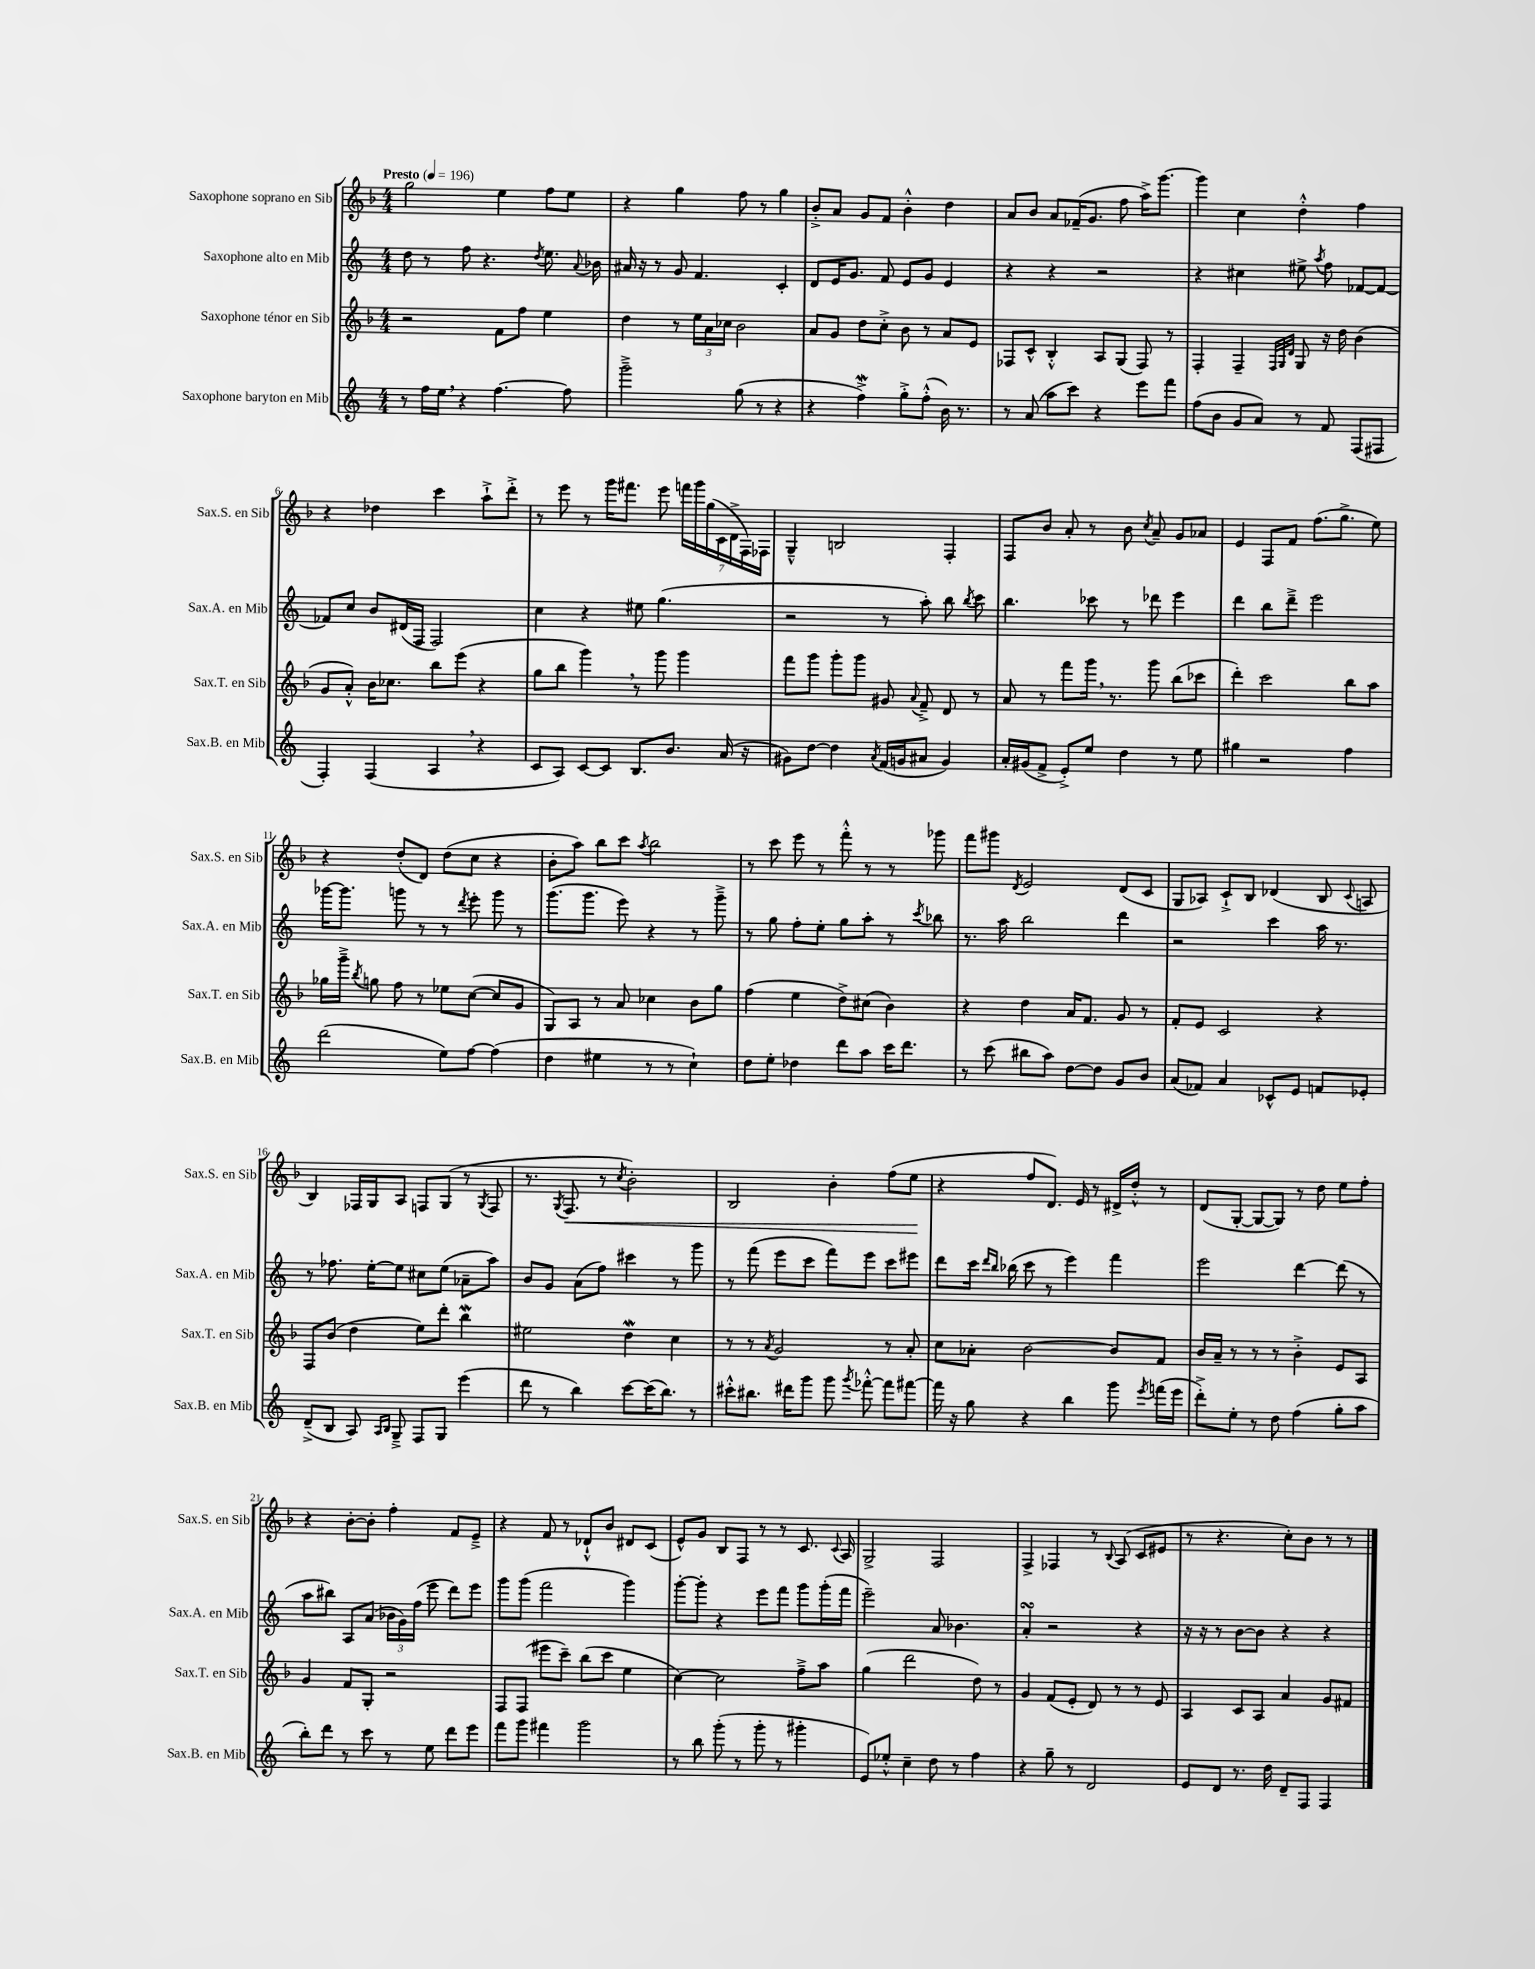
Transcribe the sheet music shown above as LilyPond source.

<<
\new StaffGroup <<
\new Staff = "s0" \with { instrumentName = "Saxophone soprano en Sib" shortInstrumentName = "Sax.S. en Sib" } {
    \clef treble \key f \major \numericTimeSignature \time 4/4 \tempo "Presto" 4 = 196
    \autoBeamOff g''2 e''4 f''8[ e''8] |
    r4 g''4 f''8 r8 g''4 |
    bes'8[-.-> a'8] g'8[ f'8] bes'4-.-^ d''4 |
    a'8[ bes'8] a'8[ fes'16--( g'8.] f''8 a''16[->) g'''8.]~ |
    g'''4 c''4 d''4-.-^ f''4 |
    r4 des''4 c'''4 a''8[-!-> d'''8]-.-> |
    r8 e'''8 r8 g'''16[ fis'''8.] e'''8 \tuplet 7/4 { f'''16[ g'''16 g''16( c'16 d'16-> f16) fes16] } |
    g4---^ b2 f4-. |
    f8[ bes'8] a'8-. r8 bes'8 \acciaccatura { c''8 } a'8-- g'8[ aes'8] |
    e'4 f8[ f'8] f''8.[( g''8.]-> e''8) |
    r4 d''8[-.( d'8]) d''8[( c''8] r4 |
    bes'8[-. a''8]) bes''8[ c'''8] \acciaccatura { a''8 } bes''2 |
    r8 c'''8 e'''8 r8 f'''8-.-^ r8 r8 ges'''8 |
    f'''8[ gis'''8] \acciaccatura { d'8 } e'2 d'8[( c'8] |
    g8[ aes8]) c'8[-!-> bes8] des'4( bes8 \appoggiatura { c'8 } a8 |
    bes4) fes16[ g16 a8] f8[ g8]( r8 \acciaccatura { g8 } f8 |
    r8. \acciaccatura { g8 } f8.\< r8 \acciaccatura { c''8 } bes'2-.) |
    bes2 bes'4-. f''8[( e''8]\! |
    r4 f''8[ d'8.]) e'16 r8 dis'16[-> d''16]-.-^ r8 |
    d'8[( g8]~-. g8[~ g8]) r8 d''8 e''8[ f''8]-. |
    r4 bes'8[~-. bes'8]-. f''4-. f'8[ e'8]---> |
    r4 f'8 r8 des'8[-!-^ bes'8] dis'8[ c'8]( |
    e'8[-^) g'8] bes8[ f8] r8 r8 c'8. \appoggiatura { c'8 } a16 |
    g2-> f2 |
    f4-> fes4 r8 \appoggiatura { bes8 } a8( c'8[ eis'8] |
    r8 r4. c''8[-.) bes'8] r8 r8 \bar "|." |
}
\new Staff = "s1" \with { instrumentName = "Saxophone alto en Mib" shortInstrumentName = "Sax.A. en Mib" } {
    \clef treble \key c \major \numericTimeSignature \time 4/4
    \autoBeamOff d''8 r8 f''8 r4. \acciaccatura { d''8 } e''8. \appoggiatura { a'8 } bes'16 |
    ais'16 r16 r8 g'8 f'4. c'4-. |
    d'8[ e'16 g'8.] f'8 e'8[ g'8] e'4 |
    r4 r4 r2 |
    r4 cis''4 eis''8-> \acciaccatura { a''8 } f''8 fes'8[~ fes'8]~ |
    fes'8[ c''8] b'8[ dis'16( f16] f2) |
    c''4 r4 eis''8 g''4.( |
    r2 r8 a''8-.) b''8 \acciaccatura { b''8 } c'''8 |
    b''4. ces'''8 r8 des'''8 e'''4 |
    d'''4 b''8[ d'''8]---> e'''2 |
    ges'''16[~ ges'''8.] g'''8 r8 r8 \acciaccatura { d'''8 } e'''8-. g'''8 r8 |
    g'''8.[( g'''8.] e'''8) r4 r8 g'''8---> |
    r8 g''8 f''8[-. e''8]-. g''8[ a''8]-. r8 \acciaccatura { c'''8 } bes''8 |
    r8. a''16 b''2 d'''4 |
    r2 c'''4 a''16 r8. |
    r8 fes''8. e''16[~-. e''8] cis''8[ e''8]( aes'8[-- a''8]) |
    b'8[ g'8] a'8[( f''8]) cis'''4 r8 g'''8 |
    r8 f'''8( e'''8[ c'''8] f'''8[) e'''8] c'''8[ eis'''8] |
    d'''8[ c'''16] \grace { d'''16[ b''16] } bes''16( c'''8 r8 e'''4) f'''4 |
    e'''2 d'''4~ d'''8( r8 |
    a''8[ bis''8]) a8[ a'8]( \tuplet 3/2 { bes'16[ g'16) f''16]( } e'''8 d'''8[) e'''8] |
    g'''8[ g'''8]( f'''2 g'''4) |
    g'''8[~-. g'''8]-. r4 e'''8[ f'''8] g'''8[ g'''16-.( f'''16] |
    e'''2--) a'8 bes'4. |
    a'4-.\turn r2 r4 |
    r16 r16 r8 b'8[~ b'8] r4 r4 \bar "|." |
}
\new Staff = "s2" \with { instrumentName = "Saxophone ténor en Sib" shortInstrumentName = "Sax.T. en Sib" } {
    \clef treble \key f \major \numericTimeSignature \time 4/4
    \autoBeamOff r2 f'8[ f''8] e''4 |
    d''4 r8 \tuplet 3/2 { e''16[ a'16 ces''16] } bes'2 |
    a'8[ g'8] d''8[ c''8]-.-> bes'8 r8 a'8[ e'8] |
    fes8[ c'8]-^ bes4-.-^ a8[ g8]( fes8) r8 |
    f4-. f4-- \grace { f32[ g32 d'32] } g8 r16 d''16 bes'4( |
    g'8[ a'8]-.-^) bes'16[ ces''8.] bes''8[ e'''8]( r4 |
    g''8[ bes''8] g'''4) \breathe r8 g'''8 g'''4 |
    f'''8[ g'''8] g'''8[-. g'''8] gis'8 \appoggiatura { a'8 } f'8---> d'8 r8 |
    a'8 r8 f'''8[ g'''16] \breathe r8. g'''8 bes''8[( ces'''8] |
    d'''4-.) c'''2 bes''8[ a''8] |
    ges''16[ g'''16]---> \acciaccatura { bes''8 } g''8 f''8 r8 ees''8[ c''8]~( c''8[ g'8] |
    g8[) a8] r8 a'8 ces''4 bes'8[ g''8] |
    f''4( e''4 d''8[->) cis''8]( bes'4) |
    r4 d''4 a'16[ f'8.] g'8 r8 |
    f'8[-. e'8] c'2 r4 |
    f8[ bes'8]( d''4 e''8[) d'''8]-. bes''4\mordent |
    eis''2 d''4\mordent c''4 |
    r8 r8 \acciaccatura { a'8 } g'2 r8 a'8-. |
    c''8[ aes'8]-. bes'2~ bes'8[ f'8] |
    bes'16[ a'16]-- r8 r8 r8 bes'4-.-> e'8[ a8] |
    g'4 f'8[ g8]-. r2 |
    f8[ f8]( eis'''8[ c'''8]--) bes''8[( c'''8] e''4 |
    c''4~) c''2 f''8[---> a''8] |
    g''4( d'''2 d''8) r8 |
    g'4 f'8[( e'8]-. d'8) r8 r8 e'8 |
    a4 c'8[ a8] a'4 g'8[ fis'8] \bar "|." |
}
\new Staff = "s3" \with { instrumentName = "Saxophone baryton en Mib" shortInstrumentName = "Sax.B. en Mib" } {
    \clef treble \key c \major \numericTimeSignature \time 4/4
    \autoBeamOff r8 f''16[ e''16] \breathe r4 f''4.~ f''8 |
    g'''2---> g''8( r8 r4 |
    r4 f''4->\mordent) g''8[-.-> f''8]-.-^( b'16) r8. |
    r8 a'8( a''8[ c'''8]) r4 e'''8[ f'''8] |
    f''8[( b'8] g'8[ a'8]) r8 f'8 f8[( fis8] |
    f4-.) f4( a4 \breathe r4 |
    c'8[ a8]) c'8[~ c'8] b8.[ b'8.] a'16( r16 |
    gis'8[) d''8]~ d''4 \acciaccatura { a'8 } f'16[( g'16 ais'8] g'4) |
    a'16[-. gis'16( f'8]-> e'8[-.->) e''8] d''4 r8 e''8 |
    gis''4 r2 f''4 |
    d'''2( e''8[) f''8]~ f''4( |
    d''4 eis''4 r8 r8 c''4-!) |
    d''8[ e''8]-. des''4 d'''8[ a''8] c'''16[ d'''8.] |
    r8 c'''8( bis''8[ a''8]) d''8[~ d''8] g'8[ b'8] |
    a'8[( fes'8]) a'4 ces'8[-^ e'8] f'8[ ees'8]-. |
    d'8[--->( b8] a8) \grace { a16[ b16] } g8---> f8[ g8] e'''4( |
    d'''8 r8 b''4) c'''8[~ c'''16( b''8.]) r8 |
    cis'''8[-.-^ bis''8.] dis'''16[ g'''8] g'''8 \acciaccatura { g'''8 } fes'''8~-.-^ fes'''8[ fis'''8]~ |
    fis'''16 r16 g''8 r4 b''4 g'''8 \acciaccatura { e'''8 } f'''16[( e'''16] |
    d'''8[-.->) e''8]-. r8 d''8 f''4( g''8[-. a''8] |
    b''8[-.) d'''8] r8 c'''8 r8 e''8 d'''8[ e'''8] |
    f'''8[ g'''8] fis'''4 g'''2 |
    r8 b''8 g'''8-.( r8 g'''8-. r8 gis'''4-. |
    e'8[) ees''8]-.-^ c''4-- d''8 r8 f''4 |
    r4 g''8-- r8 d'2 |
    e'8[ d'8] r8. d''16 d'8[-- f8] f4 \bar "|." |
}
>>
>>
